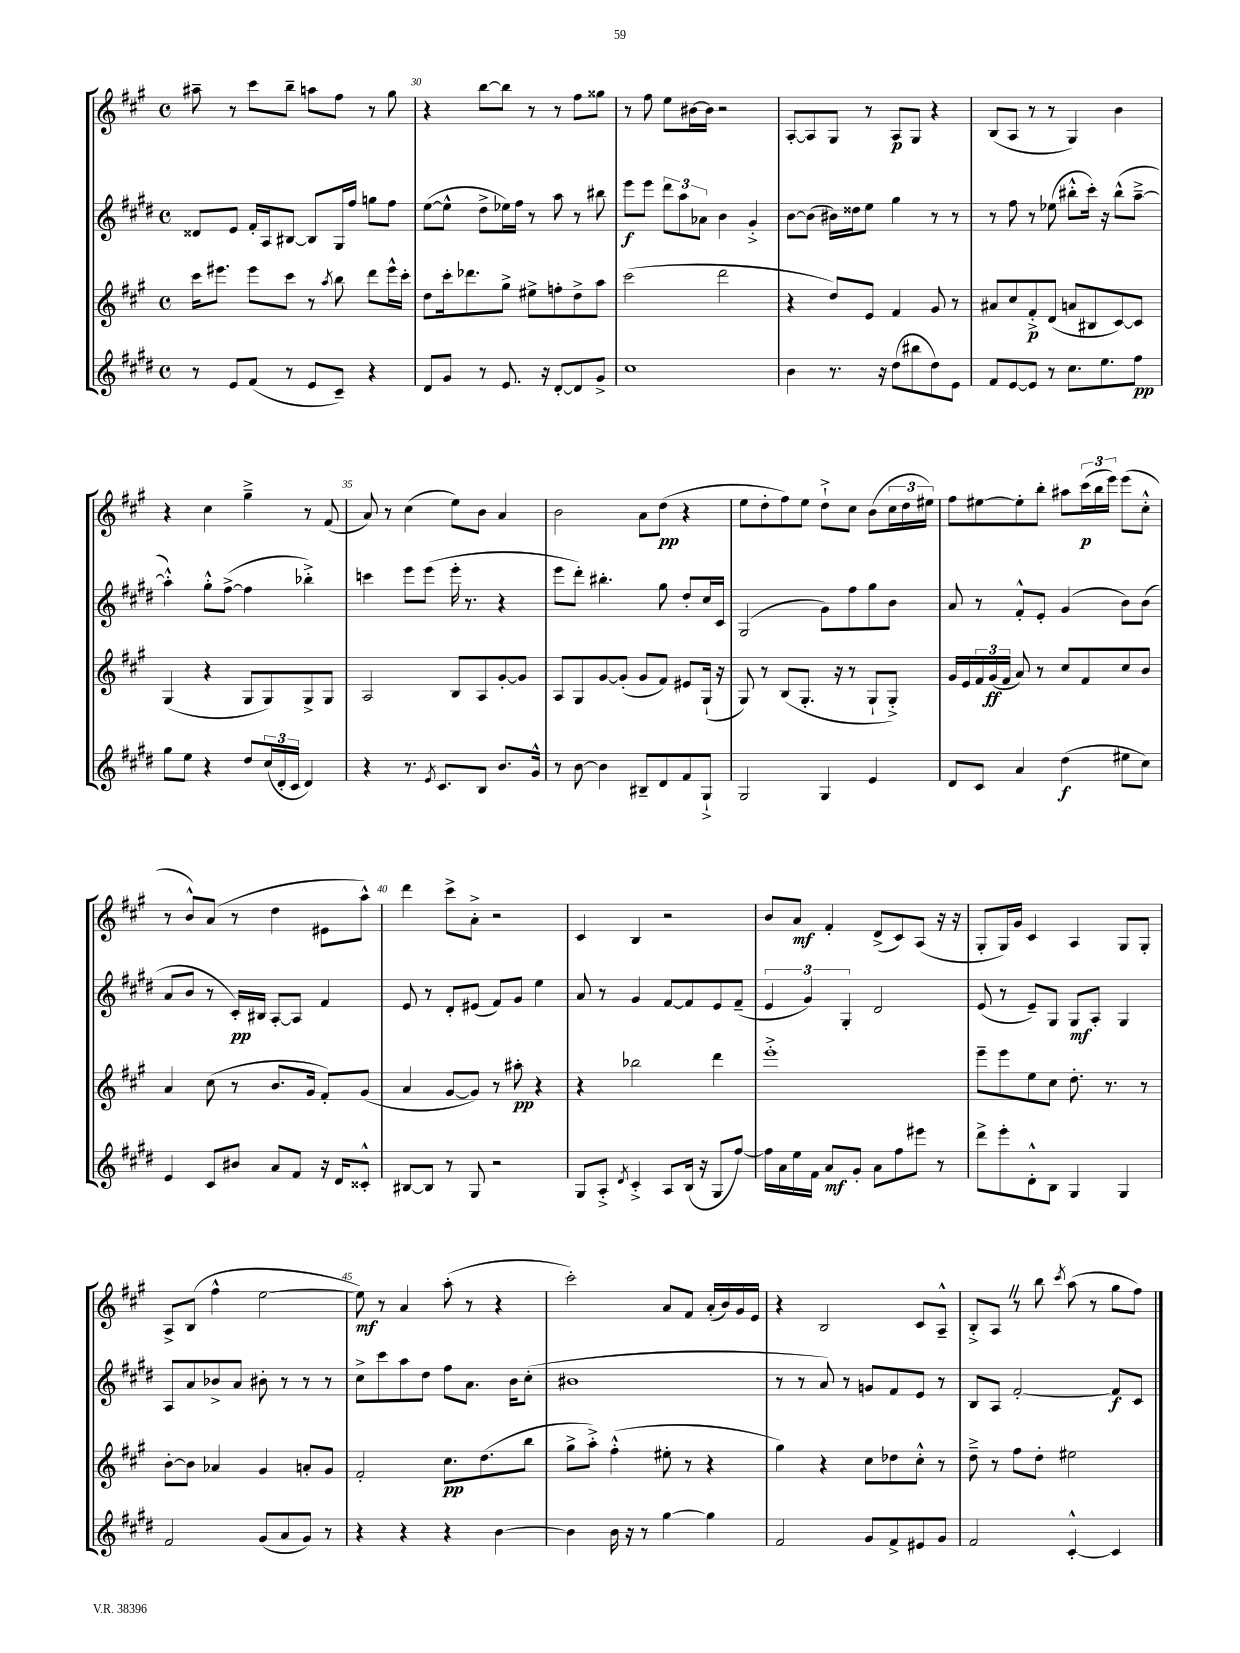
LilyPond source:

<<
\new StaffGroup <<
\new Staff = "s0" {
    \clef treble \key a \major \defaultTimeSignature \time 4/4
    ais''8-- r8 cis'''8 b''8-- a''8 fis''8 r8 gis''8 |
    r4 b''8~ b''8 r8 r8 fis''8 gisis''8 |
    r8 fis''8 e''8 bis'16~ bis'16 r2 |
    a8~-. a8 gis8 r8 a8\p gis8 r4 |
    b8( a8 r8 r8 gis4) b'4 |
    r4 cis''4 gis''4---> r8 fis'8( |
    a'8) r8 cis''4( e''8) b'8 a'4 |
    b'2 a'8 d''8\pp( r4 |
    e''8 d''8-. fis''8) e''8 d''8-!-> cis''8 b'8( \tuplet 3/2 { cis''16 d''16 eis''16) } |
    fis''8 eis''8~ eis''8-. b''8-. ais''8 \tuplet 3/2 { cis'''16\p( b''16 e'''16) } e'''8( cis''8-.-^ |
    r8 b'8-^) a'8( r8 d''4 eis'8 a''8-^) |
    d'''4 cis'''8-> a'8-.-> r2 |
    cis'4 b4 r2 |
    b'8 a'8\mf fis'4-. d'8->( cis'8) a8( r16 r16 |
    gis8-. gis16) gis'16 cis'4 a4 gis8 gis8-. |
    a8-> b8( fis''4-^ e''2~ |
    e''8\mf) r8 a'4 a''8-.( r8 r4 |
    cis'''2-.) a'8 fis'8 a'16-.( b'16) gis'16 e'16 |
    r4 b2 cis'8 a8---^ |
    b8-.-> a8 \once \override BreathingSign.text = \markup { \musicglyph "scripts.caesura.straight" } \breathe r8 b''8 \acciaccatura { cis'''8 } a''8( r8 gis''8 fis''8) \bar "|." |
}
\new Staff = "s1" {
    \clef treble \key e \major \defaultTimeSignature \time 4/4
    disis'8 e'8 fis'16-. a16 bis8~ bis8 gis16 fis''16 g''8 fis''8 |
    e''8~( e''8-^ dis''8-> ees''16) fis''16 r8 a''8 r8 bis''8 |
    e'''8\f e'''8 \tuplet 3/2 { dis'''8 a''8 aes'8 } b'4 gis'4-.-> |
    b'8~ b'8( bis'16) disis''16 e''8 gis''4 r8 r8 |
    r8 fis''8 r8 ees''8( bis''8-.-^ cis'''16-.) r16 bis''8-^( a''8~---> |
    a''4-.-^) gis''8-.-^ fis''8~->( fis''4 bes''4-.->) |
    c'''4 e'''8 e'''8( e'''16-. r8. r4 |
    e'''8 dis'''8-.) bis''4.-. gis''8 dis''8-. cis''16 cis'16 |
    gis2( gis'8) fis''8 gis''8 b'8 |
    a'8 r8 fis'8-.-^ e'8-. gis'4( b'8) b'8( |
    a'8 b'8 r8 cis'16-.\pp) bis16 a8~-. a8 fis'4 |
    e'8 r8 dis'8-. eis'8( fis'8) gis'8 e''4 |
    a'8 r8 gis'4 fis'8~ fis'8 e'8 fis'8--( |
    \tuplet 3/2 { e'4 gis'4) gis4-. } dis'2 |
    e'8( r8 e'8--) gis8 gis8\mf a8-. gis4 |
    a8 a'8 bes'8-> a'8 bis'8-. r8 r8 r8 |
    cis''8-> cis'''8 a''8 dis''8 fis''8 a'8. b'16 cis''8-.( |
    bis'1 |
    r8 r8 a'8) r8 g'8 fis'8 e'8 r8 |
    b8 a8 fis'2~-. fis'8\f cis'8 \bar "|." |
}
\new Staff = "s2" {
    \clef treble \key a \major \defaultTimeSignature \time 4/4
    cis'''16 eis'''8. eis'''8 cis'''8 r8 \acciaccatura { a''8 } b''8 d'''8 eis'''16-^ cis'''16-. |
    d''8 cis'''16-. des'''8. gis''8-> eis''8-> f''8-. d''8-> a''8 |
    cis'''2( d'''2 |
    r4 d''8) e'8 fis'4 gis'8 r8 |
    ais'8 cis''8 fis'8-.->\p d'8( a'8 bis8 cis'8~) cis'8 |
    gis4( r4 gis8 gis8) gis8-> gis8 |
    a2 b8 a8 gis'8~-. gis'8 |
    a8 gis8 gis'8~ gis'8-.( gis'8 fis'8) eis'8 gis16-!( r16 |
    gis8) r8 b8( gis8.-. r16 r8 gis8-! gis8-.->) |
    gis'16 e'16 \tuplet 3/2 { fis'16 gis'16\ff( fis'16 } a'8) r8 cis''8 fis'8 cis''8 b'8 |
    a'4 cis''8( r8 b'8. gis'16 fis'8-.) gis'8( |
    a'4 gis'8~ gis'8) r8 ais''8-.\pp r4 |
    r4 bes''2 d'''4 |
    e'''1-.-> |
    e'''8-- e'''8 e''8 cis''8 d''8.-. r8. r8 |
    b'8~-. b'8 aes'4 gis'4 a'8-. gis'8 |
    fis'2-. cis''8.\pp d''8.( b''8 |
    gis''8-> a''8-.->) fis''4-.-^( eis''8-. r8 r4 |
    gis''4) r4 cis''8 des''8 cis''8-.-^ r8 |
    d''8---> r8 fis''8 d''8-. eis''2 \bar "|." |
}
\new Staff = "s3" {
    \clef treble \key e \major \defaultTimeSignature \time 4/4
    r8 e'8 fis'8( r8 e'8 cis'8--) r4 |
    dis'8 gis'8 r8 e'8. r16 dis'8~-. dis'8 gis'8-> |
    cis''1 |
    b'4 r8. r16 dis''8( bis''8 dis''8) e'8 |
    fis'8 e'8~ e'8 r8 cis''8. e''8. fis''8\pp |
    gis''8 e''8 r4 dis''8 \tuplet 3/2 { cis''16( dis'16-. cis'16 } dis'4) |
    r4 r8. \acciaccatura { e'8 } cis'8. b8 b'8. gis'16-^ |
    r8 b'8~ b'4 bis8-- dis'8 fis'8 gis8-!-> |
    gis2 gis4 e'4 |
    dis'8 cis'8 a'4 dis''4\f( eis''8 cis''8) |
    e'4 cis'8 bis'8 a'8 fis'8 r16 dis'16 cisis'8-.-^ |
    bis8~ bis8 r8 gis8 r2 |
    gis8 a8-.-> \acciaccatura { dis'8 } cis'4-.-> a8 b16( r16 gis8 fis''8~) |
    fis''16 a'16 e''16 fis'16 a'8\mf gis'8-. a'8 fis''8 eis'''8 r8 |
    dis'''8-> e'''8-. dis'8-.-^ b8 gis4 gis4 |
    fis'2 gis'8( a'8 gis'8) r8 |
    r4 r4 r4 b'4~ |
    b'4 b'16 r16 r8 gis''4~ gis''4 |
    fis'2 gis'8 fis'8-> eis'8 gis'8 |
    fis'2 cis'4~-.-^ cis'4 \bar "|." |
}
>>
>>
\layout { \context { \Score currentBarNumber = #29 \override BarNumber.break-visibility = ##(#f #t #t) barNumberVisibility = #(every-nth-bar-number-visible 5) } }
